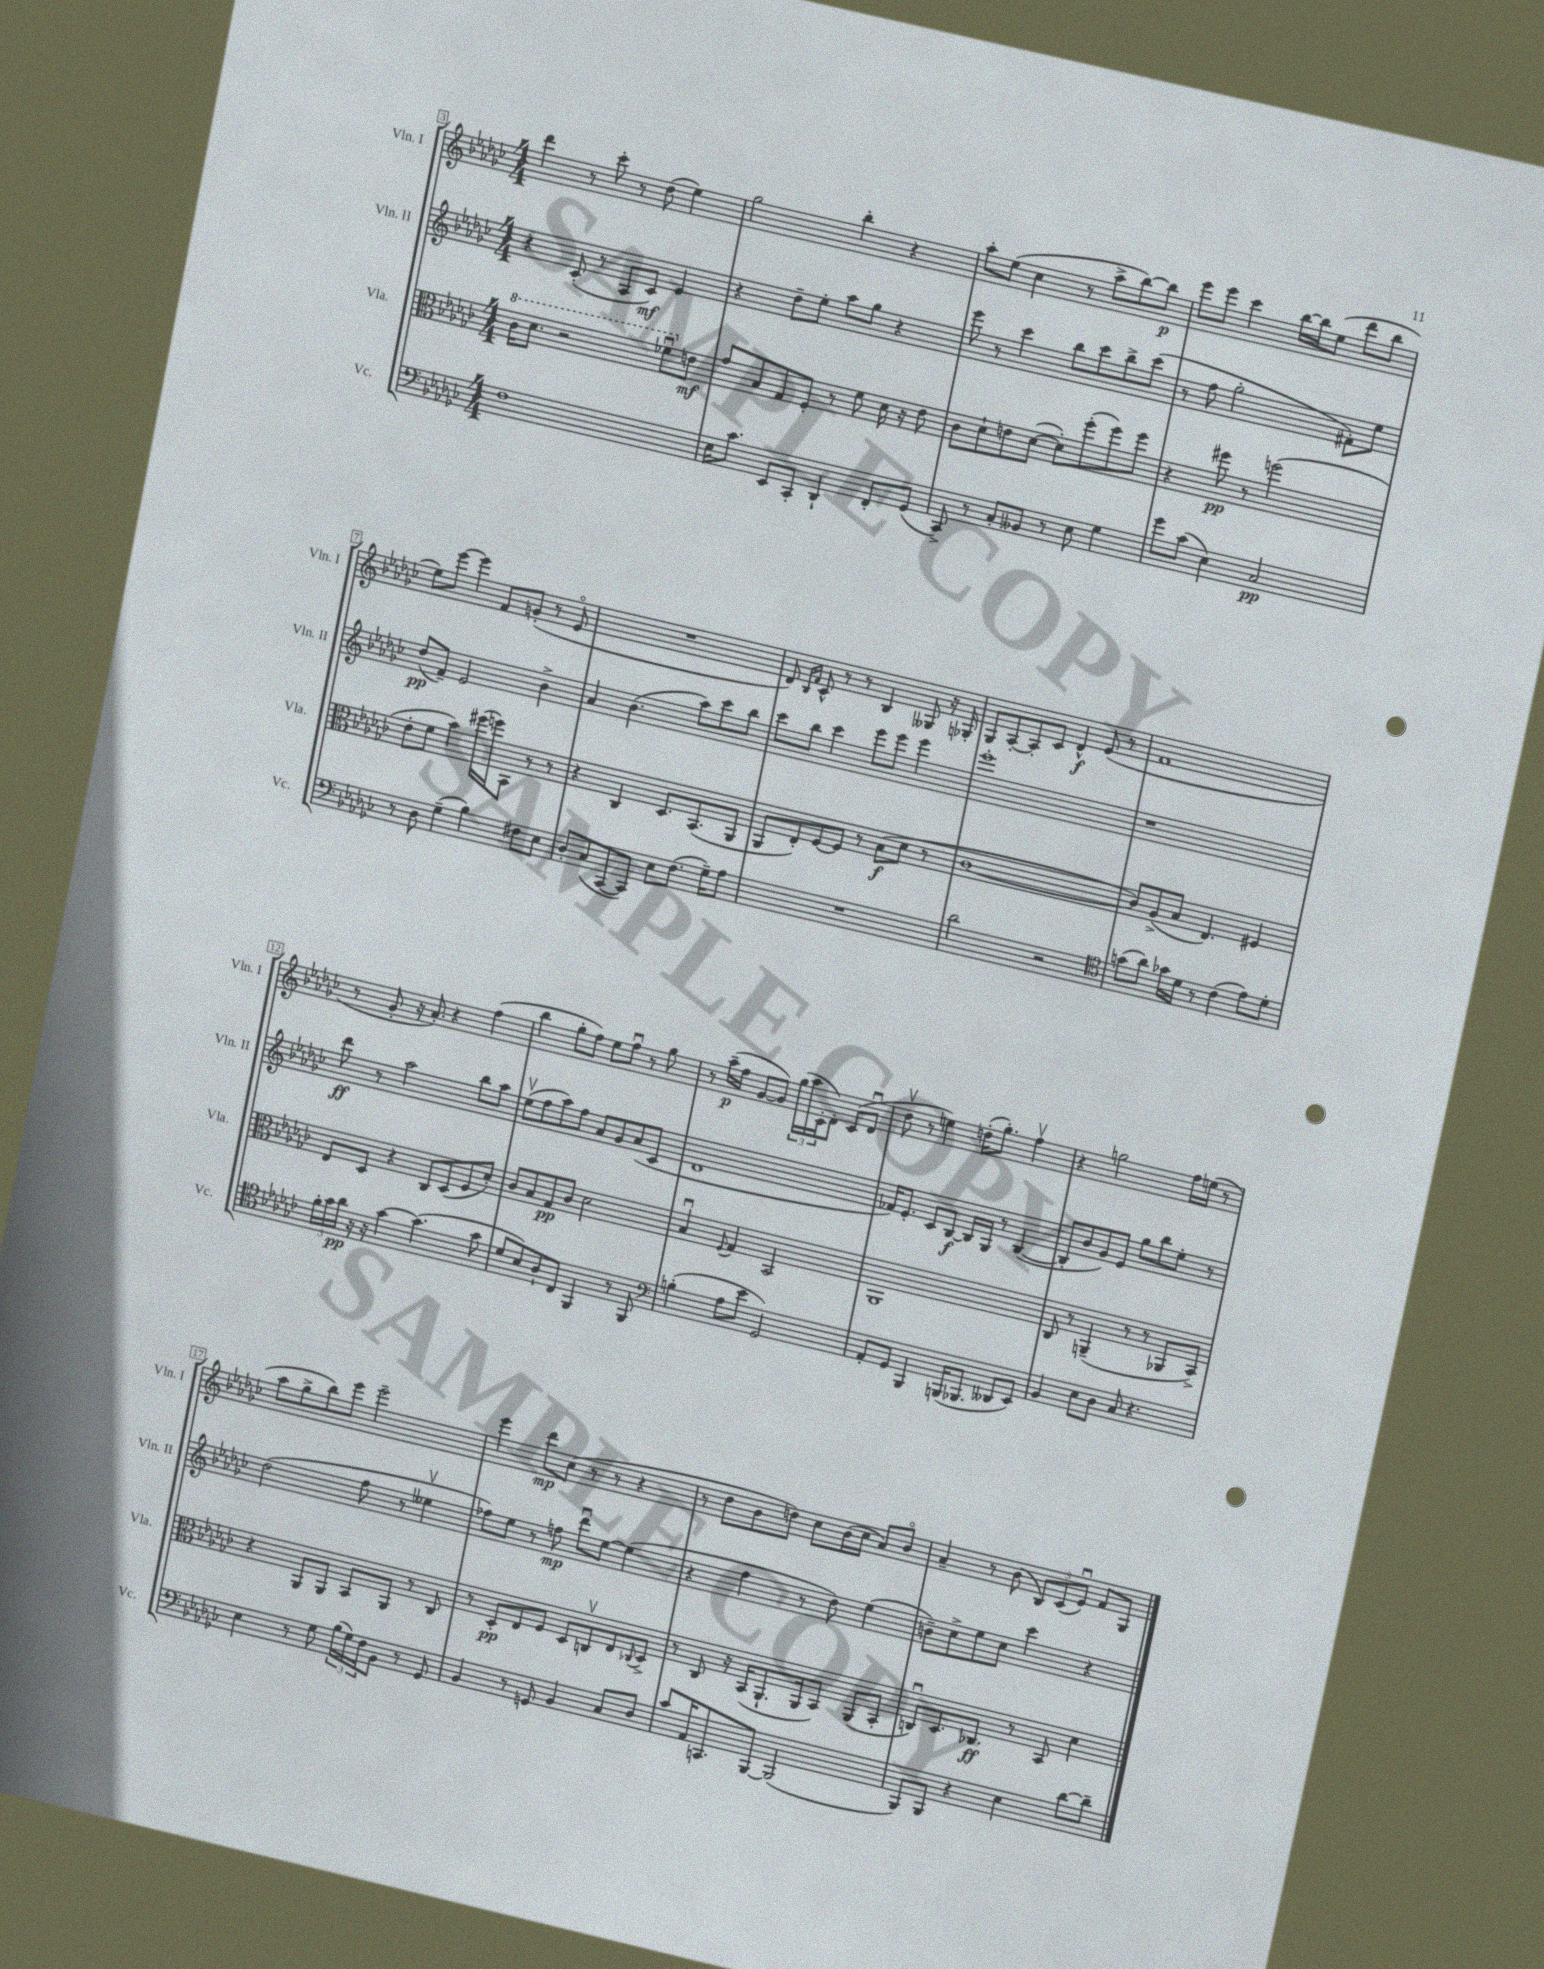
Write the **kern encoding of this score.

**kern	**dynam	**kern	**dynam	**kern	**dynam	**kern	**dynam
*part4	*part4	*part3	*part3	*part2	*part2	*part1	*part1
*staff4	*staff4	*staff3	*staff3	*staff2	*staff2	*staff1	*staff1
*I"Vc.	*	*I"Vla.	*	*I"Vln. II	*	*I"Vln. I	*
*I'Vc.	*	*I'Vla.	*	*I'Vln. II	*	*I'Vln. I	*
*clefF4	*	*clefC3	*	*clefG2	*	*clefG2	*
*k[b-e-a-d-g-c-]	*	*k[b-e-a-d-g-c-]	*	*k[b-e-a-d-g-c-]	*	*k[b-e-a-d-g-c-]	*
*M4/4	*	*M4/4	*	*M4/4	*	*M4/4	*
*	*	*8va	*	*	*	*	*
=3	=3	=3	=3	=3	=3	=3	=3
1F	.	16cc-\KL	.	4r	.	4ddd-\	.
.	.	8.dd-\J	.	.	.	.	.
.	.	2r	.	(8c-'/	.	8r	.
.	.	.	.	8r	.	8ccc-'\	.
.	.	.	.	8A-/L	.	8r	.
.	.	.	.	8c-/J)	mf	(8dd-\	.
.	.	8ff-Xu\L	.	4e-/	.	4ee-\)	.
*	*	*X8va	*	*	*	*	*
.	.	8en\J	mf	.	.	.	.
=4	=4	=4	=4	=4	=4	=4	=4
16E-\KL	.	8g-/L	.	4r	.	2gg-\	.
8.c-\J	.	.	.	.	.	.	.
.	.	8B-/	.	.	.	.	.
8EE-/L	.	8G-/	.	8dd-~\L	.	.	.
8CC-'/J	.	8F'/J	.	8ee-'\J	.	.	.
4DD-`/	.	8r	.	8aa-\L	.	4bb-'\	.
.	.	8f\	.	8gg-\J	.	.	.
8FF'/L	.	16d-\	.	4r	.	4r	.
.	.	16r	.	.	.	.	.
(8GG-/J	.	8e-\	.	.	.	.	.
=5	=5	=5	=5	=5	=5	=5	=5
8CC-^/)	.	8c-\L	.	8eee-\	.	8aa-'\L	.
8r	.	8d-`\	.	8r	.	(8ee-\J	.
8C-'/L	.	8en\	.	4ccc-\	.	4cc-\	.
8BB--X/J	.	([8d-\J	.	.	.	.	.
8r	.	8d-'\L])	.	8bb-\L	.	8r	.
8E-\	.	(8ff'\	.	8ccc-\	.	8aa-^\L	.
4G-\	.	8ff\)	.	8bb-^\	.	[8bb-\)	.
.	.	8ff\J	.	(8ccc-\J	.	8bb-\J]	p
=6	=6	=6	=6	=6	=6	=6	=6
8g-\L	.	4r	.	8r	.	8eee-\L	.
(8c-\J	.	.	.	8ff\	.	8eee-\J	.
4E-\)	.	8ff#X\	pp	2gg-'\	.	4ccc-\	.
.	.	8r	.	.	.	.	.
2C-/	pp	(2ffn\	.	.	.	[16bb-\LL	.
.	.	.	.	.	.	16bb-\J]	.
.	.	.	.	.	.	(8ee-\J	.
.	.	.	.	8f#X'\L)	.	8ddd-\L	.
.	.	.	.	8ee-\J	.	8bb-\J	.
!!LO:LB:g=z
=7	=7	=7	=7	=7	=7	=7	=7
8r	.	8e-'\L	.	(8dd-/L	pp	8ee-\L)	.
8D-\	.	8f\J	.	8f~/J)	.	[8eee-\J	.
(4G-~\	.	4b-\)	.	2e-/	.	4eee-\]	.
4B-\)	.	(16ff#X\LL	.	.	.	8f/L	.
.	.	16ffn\J)	.	.	.	.	.
.	.	8BB-\J	.	.	.	(8gn'/J	.
8F#X\L	.	8r	.	4b-^\	.	8r	.
8E-\J	.	8r	.	.	.	8e-/	.
=8	=8	=8	=8	=8	=8	=8	=8
8D-'/L	.	4r	.	4a-/	.	1r	.
(8C-/	.	.	.	.	.	.	.
[8CC-/	.	4C-/	.	(4.b-\	.	.	.
8CC-/J])	.	.	.	.	.	.	.
8E-\L	.	8.D-/L	.	.	.	.	.
(8.F\J	.	.	.	8aa-\L)	.	.	.
.	.	(8.BB-/	.	.	.	.	.
.	.	.	.	8ccc-\	.	.	.
16G-~\KL)	.	.	.	.	.	.	.
8A-\J	.	8AA-/J	.	8bb-\J	.	.	.
=9	=9	=9	=9	=9	=9	=9	=9
1r	.	8AA-/L	.	8ccc-\L	.	8d-/)	.
.	.	.	.	.	.	16qqB-/LL	.
.	.	.	.	.	.	16qqf/JJ	.
.	.	8E-'/)	.	8bb-\J	.	8c-^^/	.
.	.	[8F/	.	4ccc-\	.	8r	.
.	.	8F/J]	.	.	.	8r	.
.	.	8r	.	8eee-\L	.	4B-/	.
.	.	(8B-\L	f	8eee-\J	.	.	.
.	.	8d-\J	.	4eee-\	.	8G--X/	.
.	.	8r	.	.	.	16r	.
.	.	.	.	.	.	16G-X'/	.
=10	=10	=10	=10	=10	=10	=10	=10
2d-\	.	[1c-	.	1eee-'	.	8G-/L	.
.	.	.	.	.	.	[8A-'/	.
.	.	.	.	.	.	8A-'/]	.
.	.	.	.	.	.	8c-/J	.
2r	.	.	.	.	.	4d-^^/	f
.	.	.	.	.	.	(8e-/	.
.	.	.	.	.	.	8r	.
=11	=11	=11	=11	=11	=11	=11	=11
*clefC4	*	*	*	*	*	*	*
(8gn\L	.	8c-/L])	.	1r	.	1f	.
8a-\J)	.	(8A-^/	.	.	.	.	.
16g-X\LL	.	8B-/J	.	.	.	.	.
16d-\JJ	.	.	.	.	.	.	.
8r	.	4.E-/)	.	.	.	.	.
(4c-\	.	.	.	.	.	.	.
8e-\L)	.	4F#X/	.	.	.	.	.
8d-'\J	.	.	.	.	.	.	.
!!LO:LB:g=z
=12	=12	=12	=12	=12	=12	=12	=12
24f'\LL	.	8E-/L	.	8ddd-\	ff	8r	.
24g-\	.	.	.	.	.	.	.
24a-\JJ	pp	.	.	.	.	.	.
16r	.	8D-/J	.	8r	.	8g-'/	.
16r	.	.	.	.	.	.	.
[4g-\	.	4r	.	2aa-\	.	16r	.
.	.	.	.	.	.	8.a-'/)	.
(4.g-\]	.	8C-/L	.	.	.	4r	.
.	.	(8D-/	.	.	.	.	.
.	.	8F/	.	8bb-\L	.	(4ff\	.
8g-\	.	8d-'/J)	.	8aa-\J	.	.	.
=13	=13	=13	=13	=13	=13	=13	=13
8d-/L	.	8c-/L	.	(8ee-v\L	.	4bb-\	.
8B-/)	.	8B-/	.	8ff\	.	.	.
8A-`/	.	8G-/	pp	8aa-\)	.	8gg-'\L	.
8C-/J	.	8c-/J	.	8ff\J	.	8ff\J)	.
4FF/	.	2d-\	.	8a-/L	.	8ee-\L	.
.	.	.	.	8g-/	.	8ffu\J	.
8r	.	.	.	(8a-/	.	8r	.
8FF/	.	.	.	8c-/J	.	8gg-\	.
=14	=14	=14	=14	=14	=14	=14	=14
*clefF4	*	*	*	*	*	*	*
(4Bn'\	.	4B-u/	.	1d-	.	8r	.
.	.	.	.	.	.	(16aa-~\LL	p
.	.	.	.	.	.	16ff\JJ	.
.	.	8qqF/	.	.	.	.	.
8A-\L	.	4G-/	.	.	.	[8g-/L	.
8e-\J	.	.	.	.	.	8g-/J])	.
2GG-/)	.	2BB-/	.	.	.	(24gg-\LL	.
.	.	.	.	.	.	24aa-\	.
.	.	.	.	.	.	24c-'\J	.
.	.	.	.	.	.	8d-'\J)	.
.	.	.	.	.	.	(8c-/L	.
.	.	.	.	.	.	8d-u/J	.
=15	=15	=15	=15	=15	=15	=15	=15
8AA-'/L	.	1AA-	.	16f-X/KL)	.	8dd-v\	.
.	.	.	.	8.e-'/J	.	.	.
8GG-/J	.	.	.	.	.	8r	.
4BBB-/	.	.	.	8c-/L	.	4een\)	.
.	.	.	.	[8B-/J	f	.	.
(16BBBn/KL	.	.	.	16B-/LL]	.	(16ddn'\KL	.
8.BBB-X/J	.	.	.	16G-/JJ	.	8.gg-'\J)	.
.	.	.	.	8r	.	.	.
8DD--X/L	.	.	.	([4B-/	.	4ffv\	.
8EE-/J)	.	.	.	.	.	.	.
=16	=16	=16	=16	=16	=16	=16	=16
4BB-/	.	8C-/	.	8B-'/L]	.	4r	.
.	.	8r	.	8b-/	.	.	.
8E-\L	.	(4AAn~/	.	8g-/)	.	2ggn\	.
8D-\J	.	.	.	8e-/J	.	.	.
8C-/	.	8r	.	8gg-\L	.	.	.
4.r	.	8r	.	8bb-\	.	.	.
.	.	8AA-X/L	.	8ee-'\J	.	16ff\LL	.
.	.	.	.	.	.	(16een\JJ	.
.	.	8BB-^/J)	.	8r	.	8r	.
!!LO:LB:g=z
=17	=17	=17	=17	=17	=17	=17	=17
4E-\	.	4r	.	(2dd-\	.	8aa-\L	.
.	.	.	.	.	.	8gg-^\	.
8r	.	8AA-/L	.	.	.	8bb-\)	.
8G-\	.	8AA-/J	.	.	.	8eee-\J	.
(24B-\LL	.	8BB-/L	.	8ff\	.	2eee-~\	.
24G-\)	.	.	.	.	.	.	.
24F\J	.	.	.	.	.	.	.
8BB-\J	.	8AA-/J	.	8r	.	.	.
8r	.	8r	.	4ee--Xv\	.	.	.
8GG-/	.	8C-/	.	.	.	.	.
=18	=18	=18	=18	=18	=18	=18	=18
4BB-/	.	8r	.	8ff-X\L)	.	4eee-\	.
.	.	8D-'/L	pp	8ee-\J	.	.	.
8r	.	8E-/	.	8r	.	8ddd-\L	mp
8GGn/	.	8F/J	.	8ffn\	mp	(8cc-\J	.
4BB-/	.	8D-/L	.	8ddd-u\L	.	8r	.
.	.	8Cnv/	.	[8ee-\J	.	8r	.
8C-/L	.	8E-/	.	(4ee-\]	.	4r	.
.	.	8qqC-X/	.	.	.	.	.
8D-/J	.	8D-^/J	.	.	.	.	.
=19	=19	=19	=19	=19	=19	=19	=19
8c-/L	.	8r	.	4r	.	8r	.
16AA-/K	.	8C-/	.	.	.	8dd-\L	.
8.CCn/	.	.	.	.	.	.	.
.	.	16r	.	4ff\	.	8b-\	.
.	.	(16BB-/KL	.	.	.	.	.
[8BBB-/J	.	8.AA-`/	.	.	.	8ddn\J)	.
(2BBB-/]	.	.	.	8r	.	8cc-\L	.
.	.	16AA-/k	.	.	.	.	.
.	.	8BB-/J)	.	8dd-\)	.	(16b-\L	.
.	.	.	.	.	.	16cc-\JJ	.
.	.	(8AA-/L	.	(4ee-\	.	8a-/L)	.
.	.	8BB-'/J	.	.	.	8b-/J	.
=20	=20	=20	=20	=20	=20	=20	=20
8BBB-/L)	.	8Cnu/L)	.	8bn~\L)	.	4a-~/	.
8BBB-/J	.	8.D-/	.	8cc-^\	.	.	.
4r	.	.	.	8ee-\	.	8r	.
.	.	8.C-X/J	ff	.	.	.	.
.	.	.	.	8cc-\J	.	(8b-\	.
4E-\	.	8r	.	4ccc-\	.	12B-/L)	.
.	.	.	.	.	.	(12c-/	.
.	.	8BB-/	.	.	.	.	.
.	.	.	.	.	.	12e-u/J)	.
[8d-\L	.	4d-\	.	4r	.	8f/L	.
8d-~\J]	.	.	.	.	.	8G-/J	.
==	==	==	==	==	==	==	==
*-	*-	*-	*-	*-	*-	*-	*-
